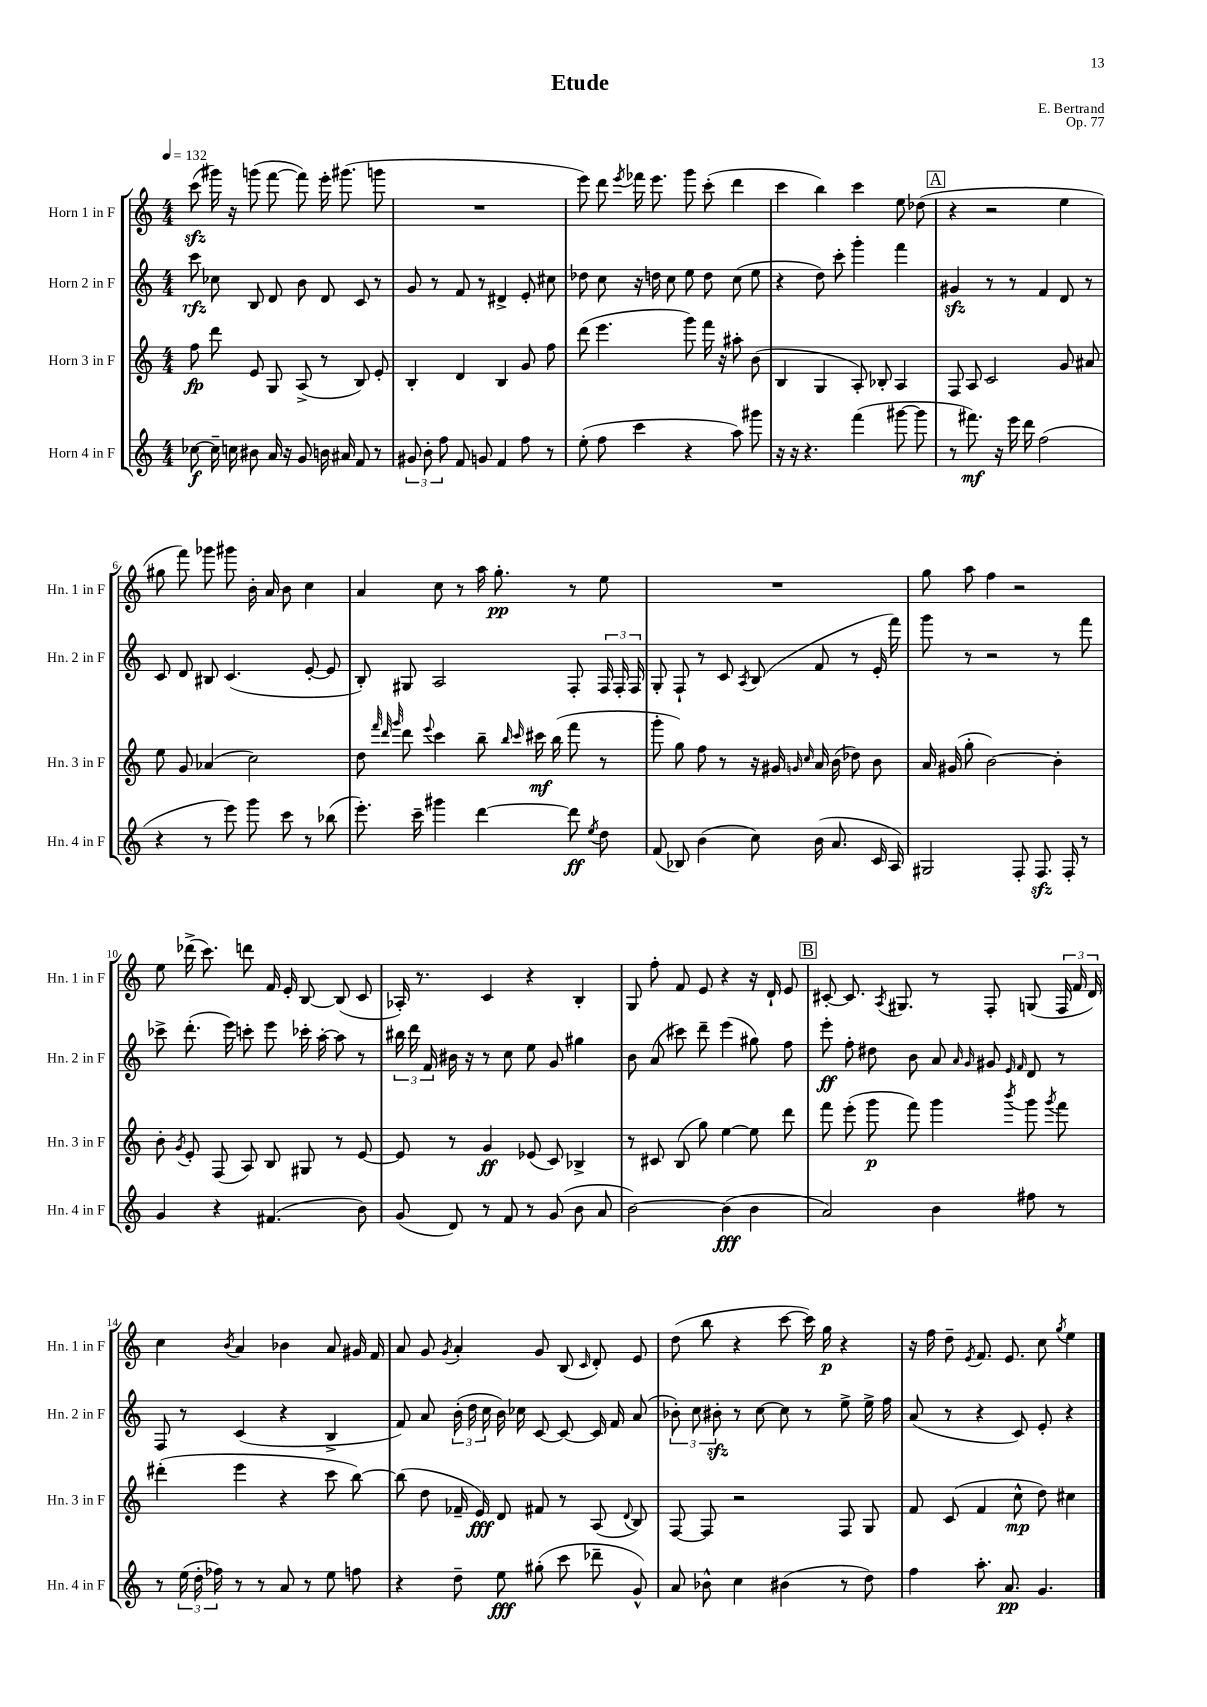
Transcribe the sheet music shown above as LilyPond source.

\header { title = "Etude" composer = "E. Bertrand" opus = "Op. 77" }
<<
\new StaffGroup <<
\new Staff = "s0" \with { instrumentName = "Horn 1 in F" shortInstrumentName = "Hn. 1 in F" } {
    \clef treble \key c \major \numericTimeSignature \time 4/4 \tempo 4 = 132
    \autoBeamOff c'''8\sfz( gis'''16) r16 g'''8( f'''8~ f'''8) e'''16-. gis'''8.( g'''8 |
    R1 |
    e'''8) d'''8 \acciaccatura { e'''8 } fes'''16 e'''8. g'''8 c'''8-.( d'''4 |
    c'''4 b''4) c'''4 e''8 des''8( |
    \mark \markup { \box "A" } r4 r2 e''4 |
    gis''8 f'''8) ges'''8 gis'''8 b'16-. a'16 b'8 c''4 |
    a'4 c''8 r8 a''16 g''8.-.\pp r8 e''8 |
    R1 |
    g''8 a''8 f''4 r2 |
    e''8 des'''16->( c'''8.) d'''8 f'16 e'16-. b8~ b8( c'8 |
    aes16-.) r8. c'4 r4 b4-. |
    g8 f''8-. f'8 e'8 r4 r16 d'16-! e'8 |
    \mark \markup { \box "B" } cis'8~-. cis'8. \acciaccatura { a8 } gis8. r8 f8-. g8( \tuplet 3/2 { f16 f'16 d'16) } |
    c''4 \acciaccatura { b'8 } a'4 bes'4 a'8 gis'16 f'16 |
    a'8 g'8 \acciaccatura { g'8 } a'4-. g'8 b8( \grace { c'16 } d'8-.) e'8 |
    d''8( b''8 r4 c'''8~ c'''16) g''16\p r4 |
    r16 f''16 d''8-- \acciaccatura { e'8 } f'8. e'8. c''8 \acciaccatura { g''8 } e''4 \bar "|." |
}
\new Staff = "s1" \with { instrumentName = "Horn 2 in F" shortInstrumentName = "Hn. 2 in F" } {
    \clef treble \key c \major \numericTimeSignature \time 4/4
    \autoBeamOff c'''8\rfz ces''8 b8 d'8 b'8 d'8 c'8 r8 |
    g'8 r8 f'8 r8 dis'4-> e'8-. cis''8 |
    des''8 c''8 r16 d''16 c''8 e''8 d''8 c''8( e''8 |
    r4 d''8) c'''8-. g'''4-. f'''4 |
    \mark \markup { \box "A" } gis'4\sfz r8 r8 f'4 d'8 r8 |
    c'8 d'8 bis8 c'4.( e'8~-. e'8 |
    b8-.) gis8 a2 f8-. \tuplet 3/2 { f16 f16-. f16 } |
    g8-. f8-! r8 c'8 \acciaccatura { a8 } b8( f'8 r8 e'16-. f'''16) |
    g'''8 r8 r2 r8 f'''8 |
    ces'''8-> d'''8.-.( e'''16) c'''8-. e'''8 ces'''16-. a''16~-. a''8 r8 |
    \tuplet 3/2 { bis''16 d'''16 f'16 } bis'16 r16 r8 c''8 e''8 g'8 gis''4 |
    b'8 a'8( cis'''8) d'''8-- e'''4( gis''8) f''8 |
    \mark \markup { \box "B" } e'''8-.\ff f''8-. dis''8 b'8 a'8 \grace { a'16 g'16 } gis'8 \grace { e'16 f'16 } d'8 r8 |
    f8 r8 c'4( r4 b4-> |
    f'8) a'8 \tuplet 3/2 { b'16-.( d''16 c''16 } b'16) ces''16 c'8~ c'8~ c'16 f'16 a'8( |
    \tuplet 3/2 { bes'8-.) c''8 bis'8-.\sfz } r8 c''8~ c''8 r8 e''8-> e''16-> f''16 |
    a'8( r8 r4 c'8) e'8-. r4 \bar "|." |
}
\new Staff = "s2" \with { instrumentName = "Horn 3 in F" shortInstrumentName = "Hn. 3 in F" } {
    \clef treble \key c \major \numericTimeSignature \time 4/4
    \autoBeamOff f''8\fp d'''8 e'8 g8 a8->( r8 b8) e'8-. |
    b4-. d'4 b4 g'8 f''8 |
    d'''8( e'''4. g'''8) f'''16 r16 ais''8-. b'8( |
    b4 g4 a8-.) bes8-. a4 |
    \mark \markup { \box "A" } f8 a8 c'2 g'8 ais'8 |
    e''8 g'8 aes'4( c''2) |
    d''8 \grace { f'''32 d'''32 g'''32 } d'''8 \appoggiatura { e'''8 } c'''4 b''8-- \grace { b''16 c'''16 } cis'''16\mf b''16( f'''8 r8 |
    g'''8-. g''8) f''8 r8 r16 gis'16 \grace { g'16 c''16 } a'16 b'16( des''8) b'8 |
    a'16 gis'16( g''8-. b'2~) b'4-. |
    b'8-. \acciaccatura { g'8 } e'8-. f8( a8) b8 gis8 r8 e'8~ |
    e'8 r8 g'4\ff ees'8( c'8) bes4-> |
    r8 cis'8 b8( g''8) e''4~ e''8 d'''8 |
    \mark \markup { \box "B" } f'''8 e'''8-.( g'''8\p f'''8) g'''4 \acciaccatura { b'''8 } g'''8 \acciaccatura { g'''8 } f'''8 |
    dis'''4-.( e'''4 r4 c'''8 b''8~) |
    b''8( d''8 fes'16-- e'16\fff) d'8 fis'8 r8 a8( \appoggiatura { d'8 } b8) |
    f8~ f8 r2 f8 g8 |
    f'8 c'8( f'4 c''8-^\mp d''8) cis''4 \bar "|." |
}
\new Staff = "s3" \with { instrumentName = "Horn 4 in F" shortInstrumentName = "Hn. 4 in F" } {
    \clef treble \key c \major \numericTimeSignature \time 4/4
    \autoBeamOff ces''8~\f ces''16-- c''16 bis'8 a'16 r16 g'8 b'16 ais'16 f'8 r8 |
    \tuplet 3/2 { gis'8 b'8-. f''8 } f'8 g'8 f'4 f''8 r8 |
    e''8-.( f''8 c'''4 r4 a''8) gis'''8 |
    r16 r16 r4. f'''4( gis'''8~ gis'''8 |
    \mark \markup { \box "A" } r8 fis'''8.\mf) r16 e'''16 d'''16 f''2( |
    r4 r8 e'''8) g'''8 c'''8 r8 bes''8( |
    e'''8.-.) c'''16-- gis'''4 d'''4~ d'''8\ff \acciaccatura { e''8 } d''8 |
    f'8( bes8) b'4( c''8) b'16( a'8. c'16 a16) |
    gis2 f8-. f8.\sfz f16-. r8 |
    g'4 r4 fis'4.( b'8) |
    g'8( d'8) r8 f'8 r8 g'8( b'8 a'8 |
    b'2~) b'4\fff( b'4 |
    \mark \markup { \box "B" } a'2) b'4 fis''8 r8 |
    r8 \tuplet 3/2 { e''16( d''16-. fes''16) } r8 r8 a'8 r8 e''8 f''8 |
    r4 d''8-- e''8\fff gis''8-.( c'''8 des'''8-- g'8-^) |
    a'8 bes'8-^ c''4 bis'4( r8 d''8) |
    f''4 a''8.-. a'8.\pp g'4. \bar "|." |
}
>>
>>
